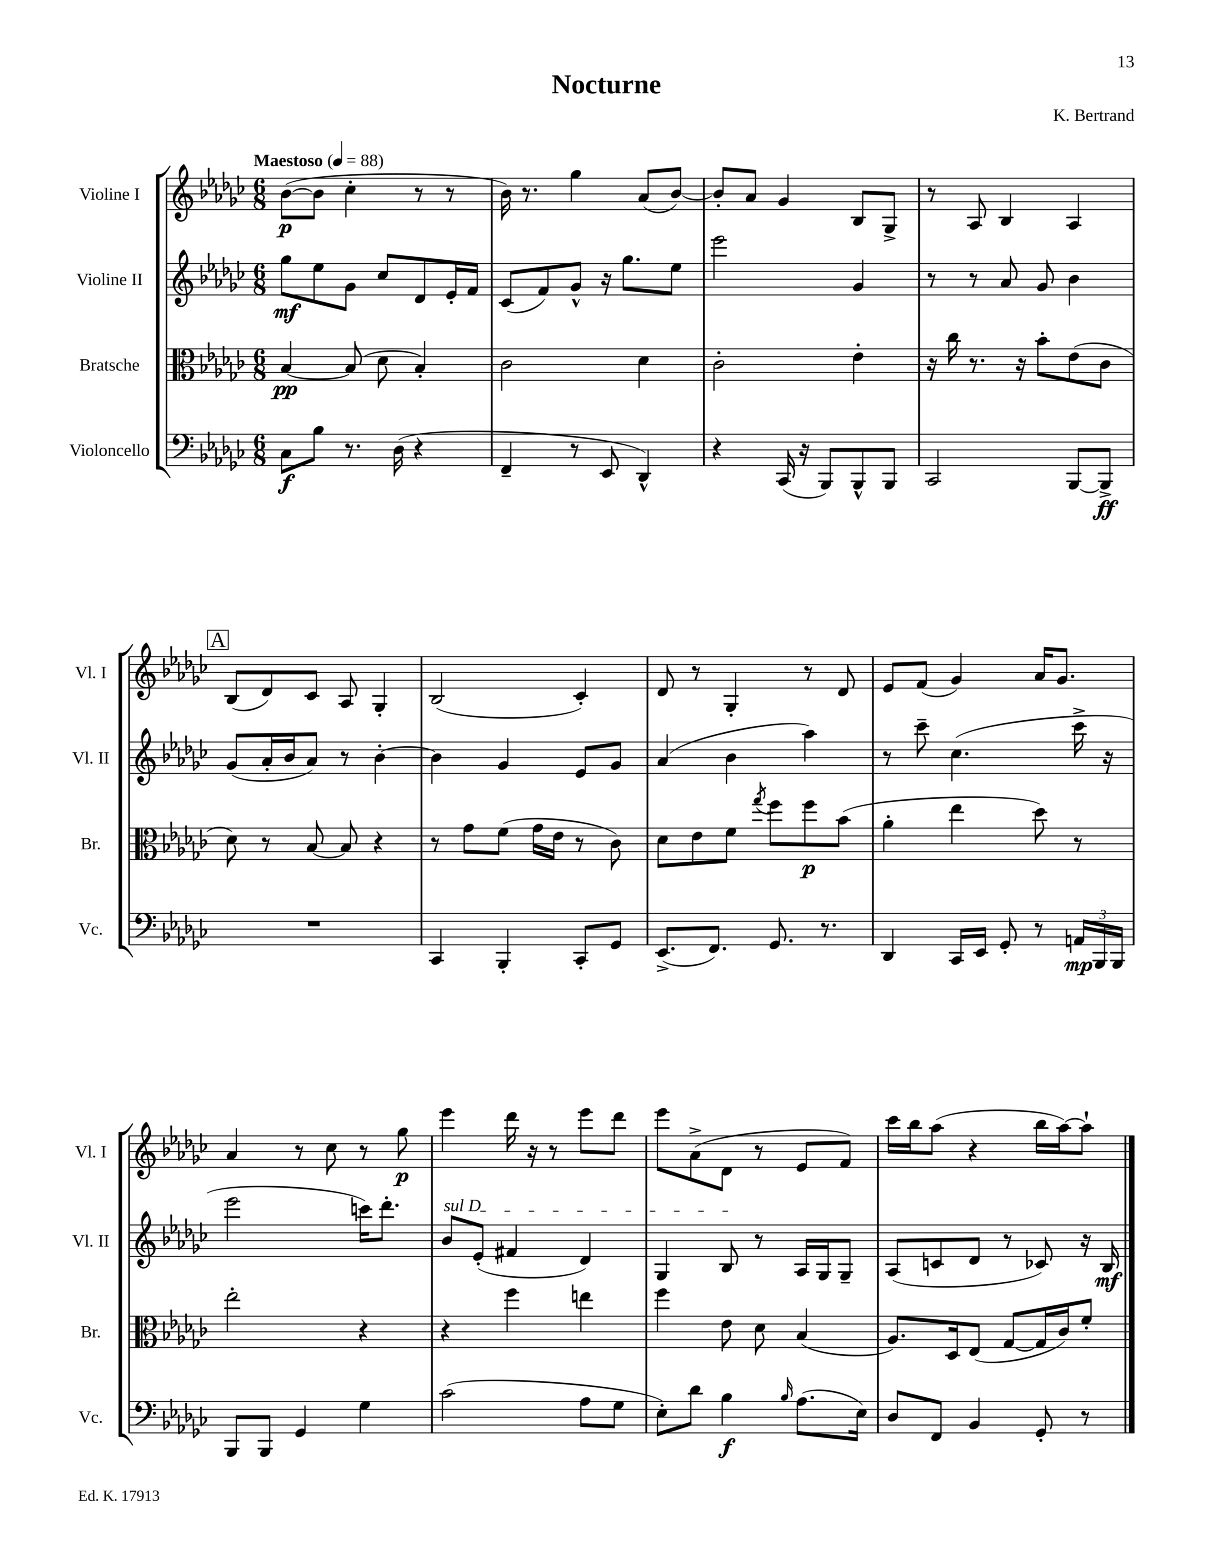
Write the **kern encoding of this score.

**kern	**dynam	**kern	**dynam	**kern	**dynam	**kern	**dynam
*part4	*part4	*part3	*part3	*part2	*part2	*part1	*part1
*staff4	*staff4	*staff3	*staff3	*staff2	*staff2	*staff1	*staff1
*I"Violoncello	*	*I"Bratsche	*	*I"Violine II	*	*I"Violine I	*
*I'Vc.	*	*I'Br.	*	*I'Vl. II	*	*I'Vl. I	*
*clefF4	*	*clefC3	*	*clefG2	*	*clefG2	*
*k[b-e-a-d-g-c-]	*	*k[b-e-a-d-g-c-]	*	*k[b-e-a-d-g-c-]	*	*k[b-e-a-d-g-c-]	*
*M6/8	*	*M6/8	*	*M6/8	*	*M6/8	*
*MM88	*	*MM88	*	*MM88	*	*MM88	*
=1	=1	=1	=1	=1	=1	=1	=1
!	!	!	!	!	!	!LO:TX:a:B:t=Maestoso	!
8C-\L	f	[4B-/	pp	8gg-\L	mf	([8b-\L	p
8B-\J	.	.	.	8ee-\	.	8b-\J]	.
8.r	.	(8B-/]	.	8g-\J	.	4cc-'\	.
.	.	8d-\	.	8cc-/L	.	.	.
(16D-\	.	.	.	.	.	.	.
4r	.	4B-'/)	.	8d-/	.	8r	.
.	.	.	.	16e-'/L	.	8r	.
.	.	.	.	16f/JJ	.	.	.
=2	=2	=2	=2	=2	=2	=2	=2
4FF~/	.	2c-\	.	(8c-/L	.	16b-\)	.
.	.	.	.	.	.	8.r	.
.	.	.	.	8f/)	.	.	.
8r	.	.	.	8g-^^/J	.	4gg-\	.
8EE-/	.	.	.	16r	.	.	.
.	.	.	.	8.gg-\L	.	.	.
4DD-^^/)	.	4d-\	.	.	.	(8a-/L	.
.	.	.	.	8ee-\J	.	[8b-/J)	.
=3	=3	=3	=3	=3	=3	=3	=3
4r	.	2c-'\	.	2eee-\	.	8b-'/L]	.
.	.	.	.	.	.	8a-/J	.
(16CC-/	.	.	.	.	.	4g-/	.
16r	.	.	.	.	.	.	.
8BBB-/L)	.	.	.	.	.	.	.
8BBB-^^/	.	4e-'\	.	4g-/	.	8B-/L	.
8BBB-/J	.	.	.	.	.	8G-^/J	.
=4	=4	=4	=4	=4	=4	=4	=4
2CC-/	.	16r	.	8r	.	8r	.
.	.	16cc-\	.	.	.	.	.
.	.	8.r	.	8r	.	8A-/	.
.	.	.	.	8a-/	.	4B-/	.
.	.	16r	.	.	.	.	.
.	.	8b-'\L	.	8g-/	.	.	.
[8BBB-/L	.	(8e-\	.	4b-\	.	4A-/	.
8BBB-^/J]	ff	8c-\J	.	.	.	.	.
!!LO:LB:g=z
!!LO:REH:place=s1:t=A
=5	=5	=5	=5	=5	=5	=5	=5
2.r	.	8d-\)	.	(8g-/L	.	(8B-/L	.
.	.	8r	.	16a-'/L	.	8d-/)	.
.	.	.	.	16b-/J	.	.	.
.	.	[8B-/	.	8a-/J)	.	8c-/J	.
.	.	8B-/]	.	8r	.	8A-/	.
.	.	4r	.	[4b-'\	.	4G-'/	.
=6	=6	=6	=6	=6	=6	=6	=6
4CC-/	.	8r	.	4b-\]	.	(2B-/	.
.	.	8g-\L	.	.	.	.	.
4BBB-'/	.	(8f\J	.	4g-/	.	.	.
.	.	16g-\LL	.	.	.	.	.
.	.	16e-\JJ	.	.	.	.	.
8CC-'/L	.	8r	.	8e-/L	.	4c-'/)	.
8GG-/J	.	8c-\)	.	8g-/J	.	.	.
=7	=7	=7	=7	=7	=7	=7	=7
(8.EE-^/L	.	8d-\L	.	(4a-/	.	8d-/	.
.	.	8e-\	.	.	.	8r	.
8.FF/J)	.	.	.	.	.	.	.
.	.	8f\J	.	4b-\	.	4G-'/	.
.	.	8qgg-/	.	.	.	.	.
8.GG-/	.	8ff\L	.	.	.	.	.
.	.	8ff\	p	4aa-\)	.	8r	.
8.r	.	.	.	.	.	.	.
.	.	(8b-\J	.	.	.	8d-/	.
=8	=8	=8	=8	=8	=8	=8	=8
4DD-/	.	4a-'\	.	8r	.	8e-/L	.
.	.	.	.	8ccc-~\	.	(8f/J	.
16CC-/LL	.	4ee-\	.	(4.cc-\	.	4g-/)	.
16EE-/JJ	.	.	.	.	.	.	.
8GG-'/	.	.	.	.	.	.	.
8r	.	8dd-\)	.	.	.	16a-/KL	.
.	.	.	.	.	.	8.g-/J	.
24AAn/LL	mp	8r	.	16ccc-^\	.	.	.
24BBB-/	.	.	.	.	.	.	.
.	.	.	.	16r	.	.	.
24BBB-/JJ	.	.	.	.	.	.	.
!!LO:LB:g=z
=9	=9	=9	=9	=9	=9	=9	=9
8BBB-/L	.	2ee-'\	.	2eee-\	.	4a-/	.
8BBB-/J	.	.	.	.	.	.	.
4GG-/	.	.	.	.	.	8r	.
.	.	.	.	.	.	8cc-\	.
4G-\	.	4r	.	16cccn\KL)	.	8r	.
.	.	.	.	8.ddd-'\J	.	.	.
.	.	.	.	.	.	8gg-\	p
=10	=10	=10	=10	=10	=10	=10	=10
!	!	!	!	!LO:TX:a:i:t=sul D	!	!	!
(2c-\	.	4r	.	8b-/L	.	4eee-\	.
.	.	.	.	(8e-'/J	.	.	.
.	.	4ff\	.	4f#X/	.	16ddd-\	.
.	.	.	.	.	.	16r	.
.	.	.	.	.	.	8r	.
8A-\L	.	4een\	.	4d-/)	.	8eee-\L	.
8G-\J	.	.	.	.	.	8ddd-\J	.
=11	=11	=11	=11	=11	=11	=11	=11
8E-'\L)	.	4ff\	.	4G-/	.	8eee-\L	.
8d-\J	.	.	.	.	.	(8a-^\	.
4B-\	f	8e-\	.	8B-/	.	8d-\J	.
.	.	8d-\	.	8r	.	8r	.
16qqB-/	.	.	.	.	.	.	.
(8.A-\L	.	(4B-/	.	16A-/LL	.	8e-/L	.
.	.	.	.	16G-/J	.	.	.
.	.	.	.	8G-~/J	.	8f/J)	.
16E-\Jk)	.	.	.	.	.	.	.
=12	=12	=12	=12	=12	=12	=12	=12
8D-/L	.	8.A-/L)	.	(8A-/L	.	16ccc-\LL	.
.	.	.	.	.	.	16bb-\J	.
8FF/J	.	.	.	8cn/	.	(8aa-\J	.
.	.	16D-/k	.	.	.	.	.
4BB-/	.	(8E-/J	.	8d-/J	.	4r	.
.	.	[8G-/L	.	8r	.	.	.
8GG-'/	.	16G-/L]	.	8c-X/)	.	16bb-\LL	.
.	.	16c-/J)	.	.	.	[16aa-\J)	.
8r	.	8f'/J	.	16r	.	8aa-`\J]	.
.	.	.	.	16B-/	mf	.	.
==	==	==	==	==	==	==	==
*-	*-	*-	*-	*-	*-	*-	*-
